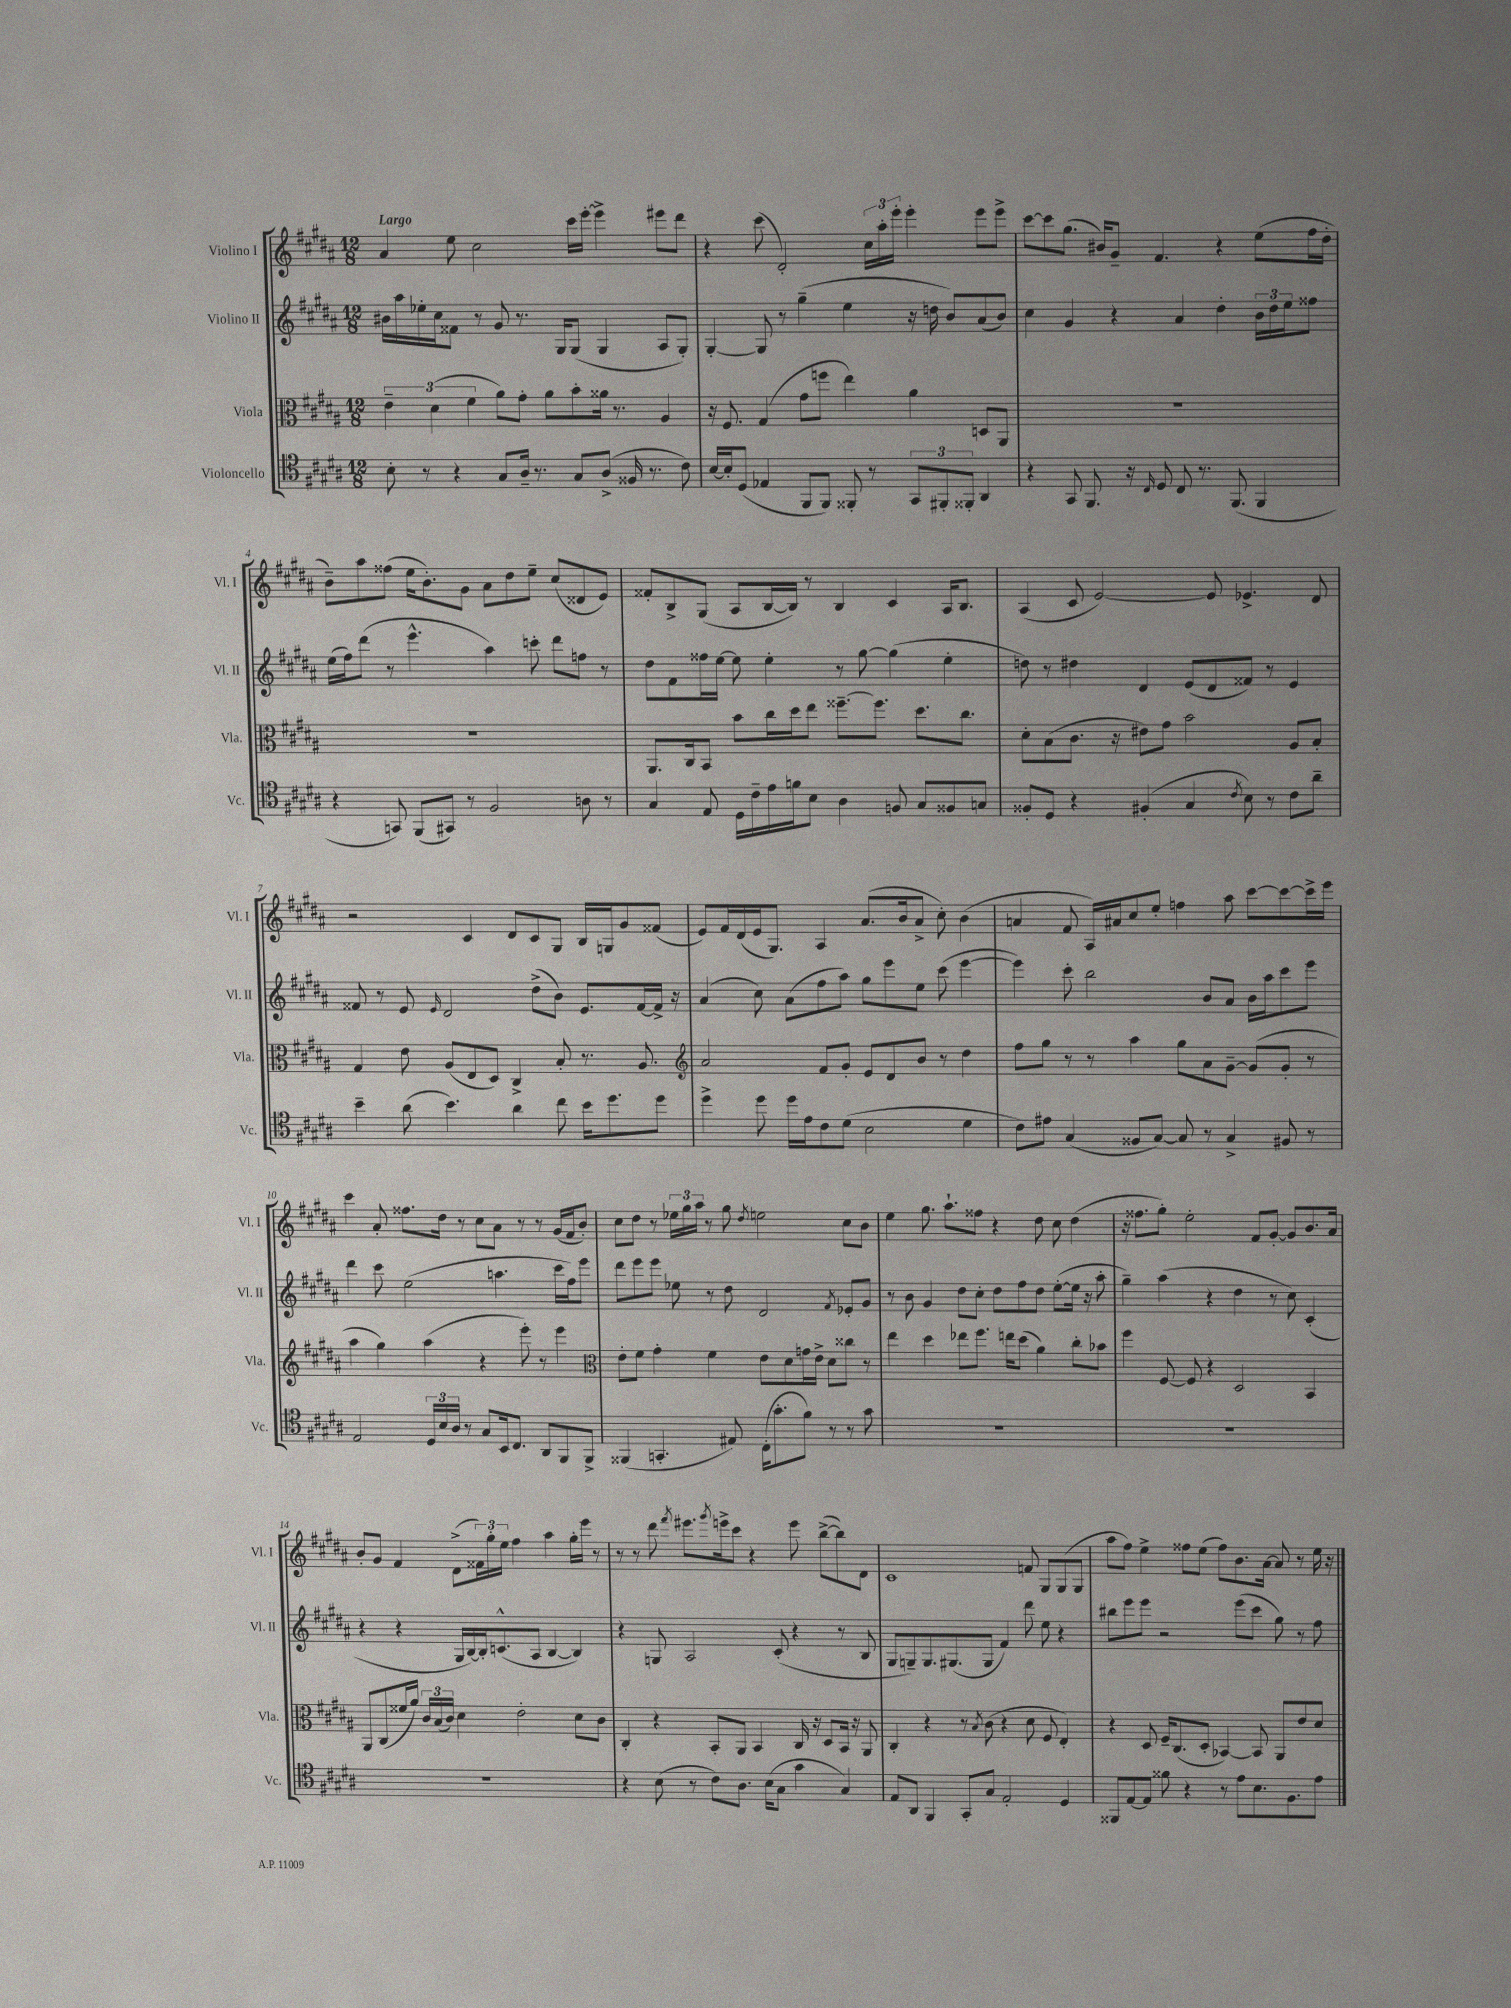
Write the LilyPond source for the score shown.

<<
\new StaffGroup <<
\new Staff = "s0" \with { instrumentName = "Violino I" shortInstrumentName = "Vl. I" } {
    \clef treble \key b \major \numericTimeSignature \time 12/8 \tempo "Largo"
    ais'4 e''8 cis''2 cis'''16 e'''16~-. e'''4-> eis'''8 dis'''8 |
    r4 cis'''8( dis'2-.) \tuplet 3/2 { cis''16 ais''16-. e'''16-. } e'''4-. e'''8 e'''8-> |
    cis'''8~ cis'''8 gis''8.( bis'16) gis'8-- fis'4. r4 e''8( fis''16 dis''16-. |
    b'8--) ais''8 fisis''8( e''16 b'8.-.) gis'8 ais'8 dis''8 e''8-- cis''8( disis'8 e'8) |
    fisis'8-. b8-> gis8( ais8 b16~ b16) r8 b4 cis'4 ais16 b8. |
    ais4( cis'8 e'2~) e'8 ees'4.-> dis'8 |
    r2 cis'4 dis'8 cis'8 gis8 b16 g16 gis'8 fisis'8( |
    e'8) fis'16 dis'16( e'16 gis8.) ais4 ais'8.( b'16 ais'8-> cis''8-.) b'4( |
    a'4 fis'8 ais16) ais'16 cis''8 e''8-. f''4 ais''8 cis'''8~ cis'''8~ cis'''16-> e'''16 |
    cis'''4 ais'8-. fisis''8. dis''16 r8 cis''8 ais'8 r8 r8 gis'16( fis'16 b'8-.) |
    cis''8 dis''8 r8 \tuplet 3/2 { ees''16 gis''16 ais''16 } r8 gis''8 \acciaccatura { dis''8 } e''2 cis''8 b'8 |
    e''4 gis''8. ais''8.-! fisis''8 r4 dis''8 cis''8 dis''4( |
    r16 fisis''8. gis''8-.) e''2-. fis'8 gis'8~-. gis'8 b'8. ais'16 |
    b'8-. gis'8 fis'4 dis'8->( \tuplet 3/2 { fisis'16) gis''16-. e''16 } fis''4 ais''4 gis''16-. e'''16 r8 |
    r8 r8 dis'''8 \acciaccatura { fis'''8 } eis'''8. \acciaccatura { gis'''8 } e'''16-> cis'''8 r4 e'''8 b''8~->( b''8) dis'8 |
    cis'1 f'8 gis8 gis8( gis8 |
    ais''8 fis''8) e''4-> fisis''8 e''8( fisis''8) b'8. ais'16~ ais'8 r8 e''16 r16 \bar "|." |
}
\new Staff = "s1" \with { instrumentName = "Violino II" shortInstrumentName = "Vl. II" } {
    \clef treble \key b \major \numericTimeSignature \time 12/8
    bis'16 ais''16 ees''16-. cis''16 fisis'8 r8 gis'8 r8. gis16 gis8( gis4 ais8 gis8-.) |
    gis4~-. gis8 r8 gis''4--( e''4 r16 d''16 b'8) ais'8( b'8) |
    cis''4 gis'4 r4 ais'4 dis''4-. \tuplet 3/2 { b'16 dis''16 e''16 } fisis''8 |
    e''16( fis''16) dis'''8( r8 e'''4.-^ ais''4) c'''8-. dis'''8 f''8 r8 |
    dis''8 fis'8 fisis''16 e''16~ e''8 e''4-. r8 gis''8~ gis''4( e''4-. |
    d''8) r8 dis''4 dis'4 e'8( dis'8 fisis'8) r8 e'4 |
    fisis'8 r8 e'8 \grace { e'16 } dis'2 dis''8->( b'8) e'8. fisis'16~ fisis'16-> r16 |
    ais'4( cis''8) ais'8( fis''8 ais''8) gis''8 e'''8 e''8 cis'''8( e'''4~ |
    e'''4) cis'''8-. b''2 b'8 ais'8 b'16 ais''16 cis'''8 e'''8 |
    dis'''4 cis'''8 e''2( a''4. cis'''16 fis''16) e'''8 |
    dis'''8 e'''8 e'''8 ees''8 r8 dis''8 dis'2 \acciaccatura { fis'8 } ees'8-. gis'8 |
    r8 b'8 gis'4 dis''8 cis''8-. dis''8 fis''8 dis''8 e''8~-.( e''16 r16 ais''8-. |
    gis''4--) ais''4( r4 dis''4 r8 cis''8) cis'4-.( |
    r4 r4 gis16 b16~) b16-. c'8.-^( ais8 b4~ b4) |
    r4 g8 ais2 cis'8-.( r4 r8 b8 |
    gis8 g8--) g8. gis8.( gis8 fis'4) dis'''8 e''8 r4 |
    bis''8 e'''8 e'''8 r2 e'''8( cis'''8 gis''8) r8 fis''8 \bar "|." |
}
\new Staff = "s2" \with { instrumentName = "Viola" shortInstrumentName = "Vla." } {
    \clef alto \key b \major \numericTimeSignature \time 12/8
    \tuplet 3/2 { e'4-- dis'4( fis'4 } ais'8) gis'8-. ais'8 b'8-. aisis'16 r8. ais4 |
    r16 fis8. gis4( gis'8 f''8 e''4) ais'4 d8 ais,8 |
    R1. |
    R1. |
    ais,8. cis16 b,8 b'8 cis''16 dis''16 e''8 fisis''8.~-- fisis''8. dis''8. cis''8. |
    dis'8-. b8( cis'8. r16 eis'8) gis'8 b'2 ais8 b8-. |
    gis4 e'8 ais8( e8 dis8) cis4-> b8-. r8. ais8. |
    \clef treble ais'2 fis'8 gis'8-. e'8 dis'8 b'8 r8 dis''4 |
    fis''8 gis''8 r8 r8 ais''4 gis''8 ais'8 gis'8~-- gis'8( gis'8-. r8 |
    ais''4 gis''4) ais''4( r4 e'''8-.) r8 e'''4 |
    \clef alto e'8-. fis'8 gis'4-. fis'4 e'8 dis'8 g'16 e'16-> dis'8 cisis''8 r8 |
    e''4 dis''4 ees''8 fis''8. e''16 dis''8( ais'4) cis''8-. bes'8 |
    fis''4 fis8~ fis8 r4 dis2 b,4 |
    ais,8 cis8( fisis'16 ais'16) \tuplet 3/2 { cis'16 b16( cis'16) } dis'4 e'2-. dis'8 cis'8 |
    cis4-. r4 b,8-. ais,8 b,4 cis16 r16 dis8 b,16 r16 ais,8 |
    cis4-. r4 r8 \acciaccatura { b8 } cis'8( r4 dis'8 fis8 e4-.) |
    r4 dis8 fis16-- cis8.( dis8-. bes,4~) bes,8 ais,8 e'8 dis'8 \bar "|." |
}
\new Staff = "s3" \with { instrumentName = "Violoncello" shortInstrumentName = "Vc." } {
    \clef tenor \key b \major \numericTimeSignature \time 12/8
    b8-. r8 r4 gis8 ais16-- r8. gis8 ais8->( fisis16 r8. cis'8) |
    b16~ b16-. dis8( ees4 fis,8 fis,8) fisis,8-. r8 \tuplet 3/2 { gis,8 fis,8-. fisis,8-. } ais,4 |
    r4 gis,8 fis,8. r16 \grace { cis16 } dis8 cis8 r8. fis,8.( fis,4 |
    r4 g,8) fis,8( gis,8) r8 fis2 a8 r8 |
    gis4 e8 dis16 cis'16-- e'16 f'16 b8 ais4 f8 gis8 fisis8 g8 |
    fisis8-. dis8 r4 fis4-.( gis4 \acciaccatura { cis'8 } b8) r8 cis'8 ais'8-- |
    b'4-- ais'8( b'4.) ais'4 cis''8 b'16 dis''8. dis''8 |
    dis''4-> dis''8 dis''16 e'16 cis'8 dis'8( b2 dis'4 |
    cis'8) eis'8 gis4( fisis8 gis8~) gis8 r8 gis4-> fis8 r8 |
    e2 \tuplet 3/2 { dis16 b16 ais16 } r8 gis8 b,16 cis8. ais,8 fis,8 fis,8-> |
    fisis,4( g,4.-. eis8) cis16-.( gis'8.-. fis'8) r8 r8 gis'8 |
    R1. |
    R1. |
    R1. |
    r4 b8( r8 cis'8) ais8. b16( gis8 gis'4 gis4) |
    e8 ais,8 fis,4 gis,8-. gis8 e2-. dis4 |
    fisis,8 e8~ e8 fisis'8 r4 r8 e'8 b8. fis8. e'8 \bar "|." |
}
>>
>>
